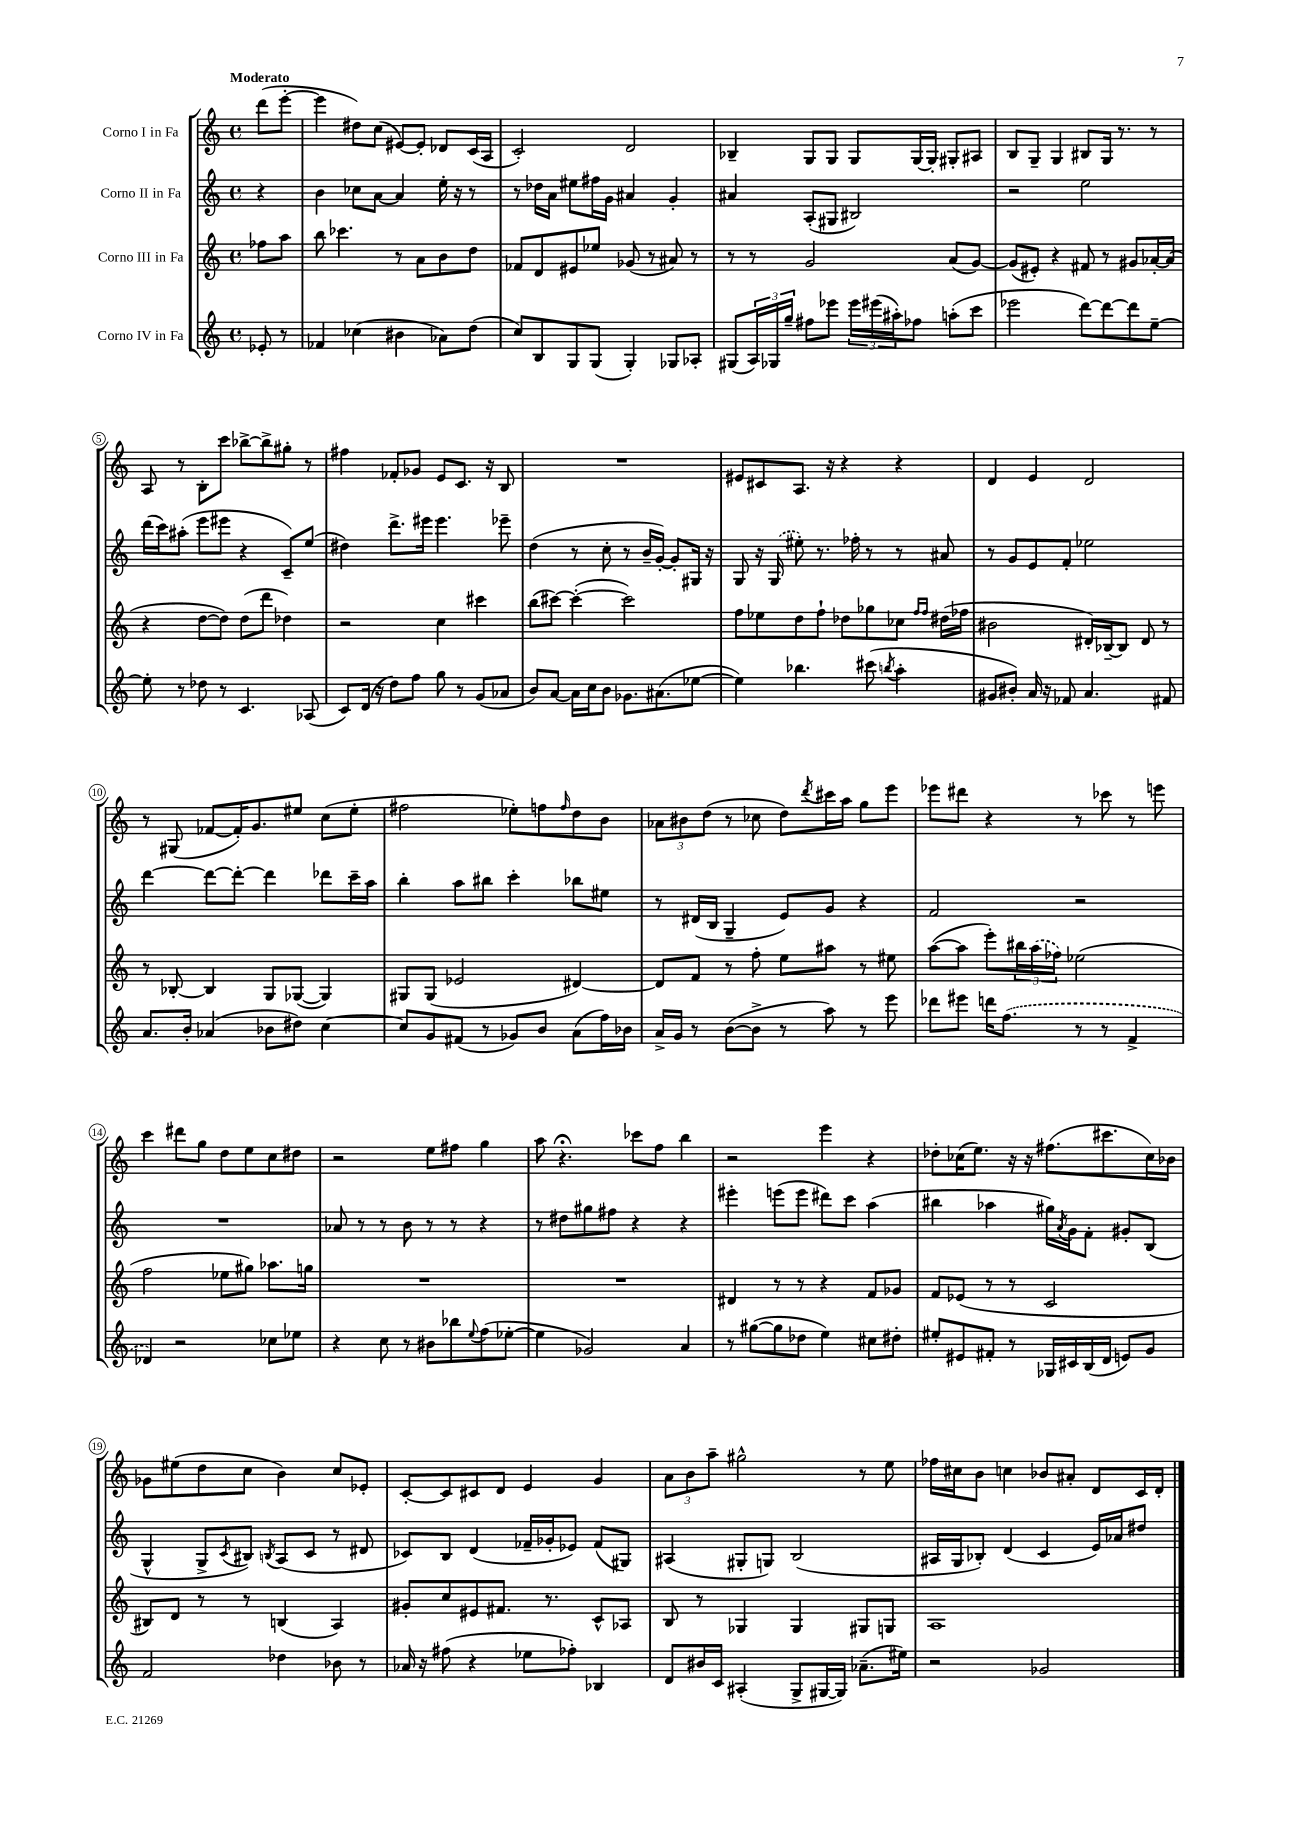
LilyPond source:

<<
\new StaffGroup <<
\new Staff = "s0" \with { instrumentName = "Corno I in Fa" } {
    \clef treble \key c \major \defaultTimeSignature \time 4/4 \partial 4 \tempo "Moderato"
    d'''8( e'''8~-. |
    e'''4 dis''8) c''8( eis'8~) eis'8-. des'8 c'16( a16 |
    c'2-.) d'2 |
    bes4-- g8 g8 g8 g16~ g16-. gis8-. ais8 |
    b8 g8-- g4 bis8 g16 r8. r8 |
    a8 r8 b8-. c'''8 bes''8~-> bes''8-> gis''8-. r8 |
    fis''4 fes'8-. ges'8 e'8 c'8. r16 b8 |
    R1 |
    eis'8 cis'8 a8. r16 r4 r4 |
    d'4 e'4 d'2 |
    r8 gis8( fes'8~ fes'16-.) g'8. eis''8 c''8( eis''8-. |
    fis''2 ees''8-.) f''8 \grace { f''16 } d''8 b'8 |
    \tuplet 3/2 { aes'8 bis'8 d''8( } r8 ces''8 d''8) \acciaccatura { d'''8 } cis'''16 a''16 g''8 e'''8 |
    ees'''8 dis'''8 r4 r8 ces'''8 r8 e'''8 |
    c'''4 dis'''8 g''8 d''8 e''8 c''8 dis''8 |
    r2 e''8 fis''8 g''4 |
    a''8 r4.\fermata ces'''8 f''8 b''4 |
    r2 e'''4 r4 |
    des''8-. ces''16( e''8.) r16 r16 fis''8.( cis'''8. ces''16) bes'16 |
    ges'8 eis''8( d''8 c''8 b'4) c''8 ees'8-. |
    c'8~-. c'8 cis'8 d'8 e'4 g'4 |
    \tuplet 3/2 { a'8 b'8 a''8-- } gis''2-^ r8 e''8 |
    fes''16 cis''16 b'8 c''4 bes'8 ais'8-. d'8 c'16 d'16-. \bar "|." |
}
\new Staff = "s1" \with { instrumentName = "Corno II in Fa" } {
    \clef treble \key c \major \defaultTimeSignature \time 4/4 \partial 4
    r4 |
    b'4 ces''8 a'8~ a'4 e''16-. r16 r8 |
    r8 des''16 a'16 eis''8 fis''16 g'16 ais'4 g'4-. |
    ais'4 a8-.( gis8 bis2) |
    r2 e''2 |
    d'''16( c'''16) ais''8-.( e'''8 eis'''8 r4 c'8--) e''8( |
    dis''4) d'''8.-> eis'''16 eis'''4. ees'''8-- |
    d''4( r8 c''8-. r8 b'16-- g'16~-.) g'8-. gis16 r16 |
    g8 r16 \once \slurDashed g16( eis''8-.) r8. fes''16-. r8 r8 ais'8 |
    r8 g'8 e'8 f'8-. ees''2 |
    d'''4~ d'''8~ d'''8~-. d'''4 des'''8 c'''16-- a''16 |
    b''4-. a''8 bis''8 c'''4-. bes''8 eis''8 |
    r8 dis'16( b16 g4-- e'8) g'8 r4 |
    f'2 r2 |
    R1 |
    aes'8 r8 r8 b'8 r8 r8 r4 |
    r8 dis''8 gis''8 fis''8 r4 r4 |
    eis'''4-. e'''8( e'''8 dis'''8) c'''8 a''4( |
    bis''4 aes''4 gis''16) \acciaccatura { a'8 } g'16 f'8-. gis'8-. b8( |
    g4-^ g8-> \acciaccatura { c'8 } bis8) \acciaccatura { b8 } a8( c'8 r8 dis'8 |
    ces'8) b8 d'4( fes'16-- ges'16-. ees'8) fes'8( gis8) |
    ais4( gis8-. g8) b2( |
    ais16 g16 bes8-.) d'4( c'4 e'16) aes'16 dis''8 \bar "|." |
}
\new Staff = "s2" \with { instrumentName = "Corno III in Fa" } {
    \clef treble \key c \major \defaultTimeSignature \time 4/4 \partial 4
    fes''8 a''8 |
    b''8 ces'''4. r8 a'8 b'8 d''8 |
    fes'8 d'8 eis'8 ees''8 ges'8( r8 ais'8) r8 |
    r8 r8 g'2 a'8( g'8~) |
    g'8( eis'8-.) r4 fis'8 r8 gis'8 aes'16~-. aes'16( |
    r4 d''8~ d''8) d''8( d'''8 des''4) |
    r2 c''4 cis'''4 |
    b''8( cis'''8~) cis'''4~-.( cis'''2) |
    f''8 ees''8 d''8 f''8-! des''8 ges''8 ces''8 \grace { f''16 f''16 } dis''16( fes''16 |
    bis'2 dis'16-.) bes16~-- bes8 dis'8 r8 |
    r8 bes8~-. bes4 g8 ges8~( ges4) |
    gis8 gis8( ees'2 dis'4~) |
    dis'8 f'8 r8 f''8-. e''8 ais''8 r8 eis''8 |
    a''8~( a''8 e'''8-.) \tuplet 3/2 { bis''16 \once \slurDashed a''16( fes''16) } ees''2( |
    f''2 ees''8 gis''8) aes''8. g''16 |
    R1 |
    R1 |
    dis'4 r8 r8 r4 f'8 ges'8 |
    f'8 ees'8( r8 r8 c'2 |
    bis8) d'8 r8 r8 b4( a4) |
    gis'8-. c''8 eis'8 fis'8. r8. c'8-^ aes8 |
    b8 r8 ges4 ges4 gis8 g8 |
    a1 \bar "|." |
}
\new Staff = "s3" \with { instrumentName = "Corno IV in Fa" } {
    \clef treble \key c \major \defaultTimeSignature \time 4/4 \partial 4
    ees'8-. r8 |
    fes'4 ces''4( bis'4 aes'8) d''8( |
    c''8) b8 g8 g8( g4-.) ges8 aes8-. |
    gis8( \tuplet 3/2 { a16) ges16 g''16-- } fis''8 ees'''8 \tuplet 3/2 { ees'''16 eis'''16( ais''16-.) } fes''8 a''8-.( c'''8 |
    ees'''2 d'''8~) d'''8~ d'''8 e''8~-- |
    e''8-. r8 des''8 r8 c'4. aes8( |
    c'8) d'16( r16 d''8) f''8 g''8 r8 g'8( aes'8 |
    b'8) a'8~ a'16 c''16 b'8 ges'8. ais'8.( ees''8~ |
    ees''4) bes''4. cis'''8( \acciaccatura { b''8 } a''4-. |
    gis'8 bis'8-.) a'16 r16 fes'8 a'4. fis'8 |
    a'8. b'16-. aes'4( bes'8 dis''8) c''4~ |
    c''8 g'8 fis'8( r8 ges'8) b'8 a'8( f''16) bes'16 |
    a'16-> g'16 r8 b'8~( b'8-> r8 a''8) r8 e'''8 |
    des'''8 eis'''8 d'''16 \once \slurDashed f''8.( r8 r8 f'4-> |
    des'4) r2 ces''8 ees''8 |
    r4 c''8 r8 bis'8 bes''8 \appoggiatura { e''8 } f''8( ees''8~-. |
    ees''4 ges'2) a'4 |
    r8 gis''8~( gis''8 des''8 e''4) cis''8 dis''8-. |
    eis''8-. eis'8 fis'8-. r8 ges16 cis'16 b16( d'16 e'8) g'8 |
    f'2 des''4 bes'8 r8 |
    aes'16 r16 fis''8( r4 ees''8 fes''8-.) bes4 |
    d'8 bis'16 c'16 ais4-.( g8-> gis16~ gis16) aes'8.--( eis''16) |
    r2 ges'2 \bar "|." |
}
>>
>>
\layout { \context { \Score \override BarNumber.stencil = #(make-stencil-circler 0.1 0.3 ly:text-interface::print) } }
